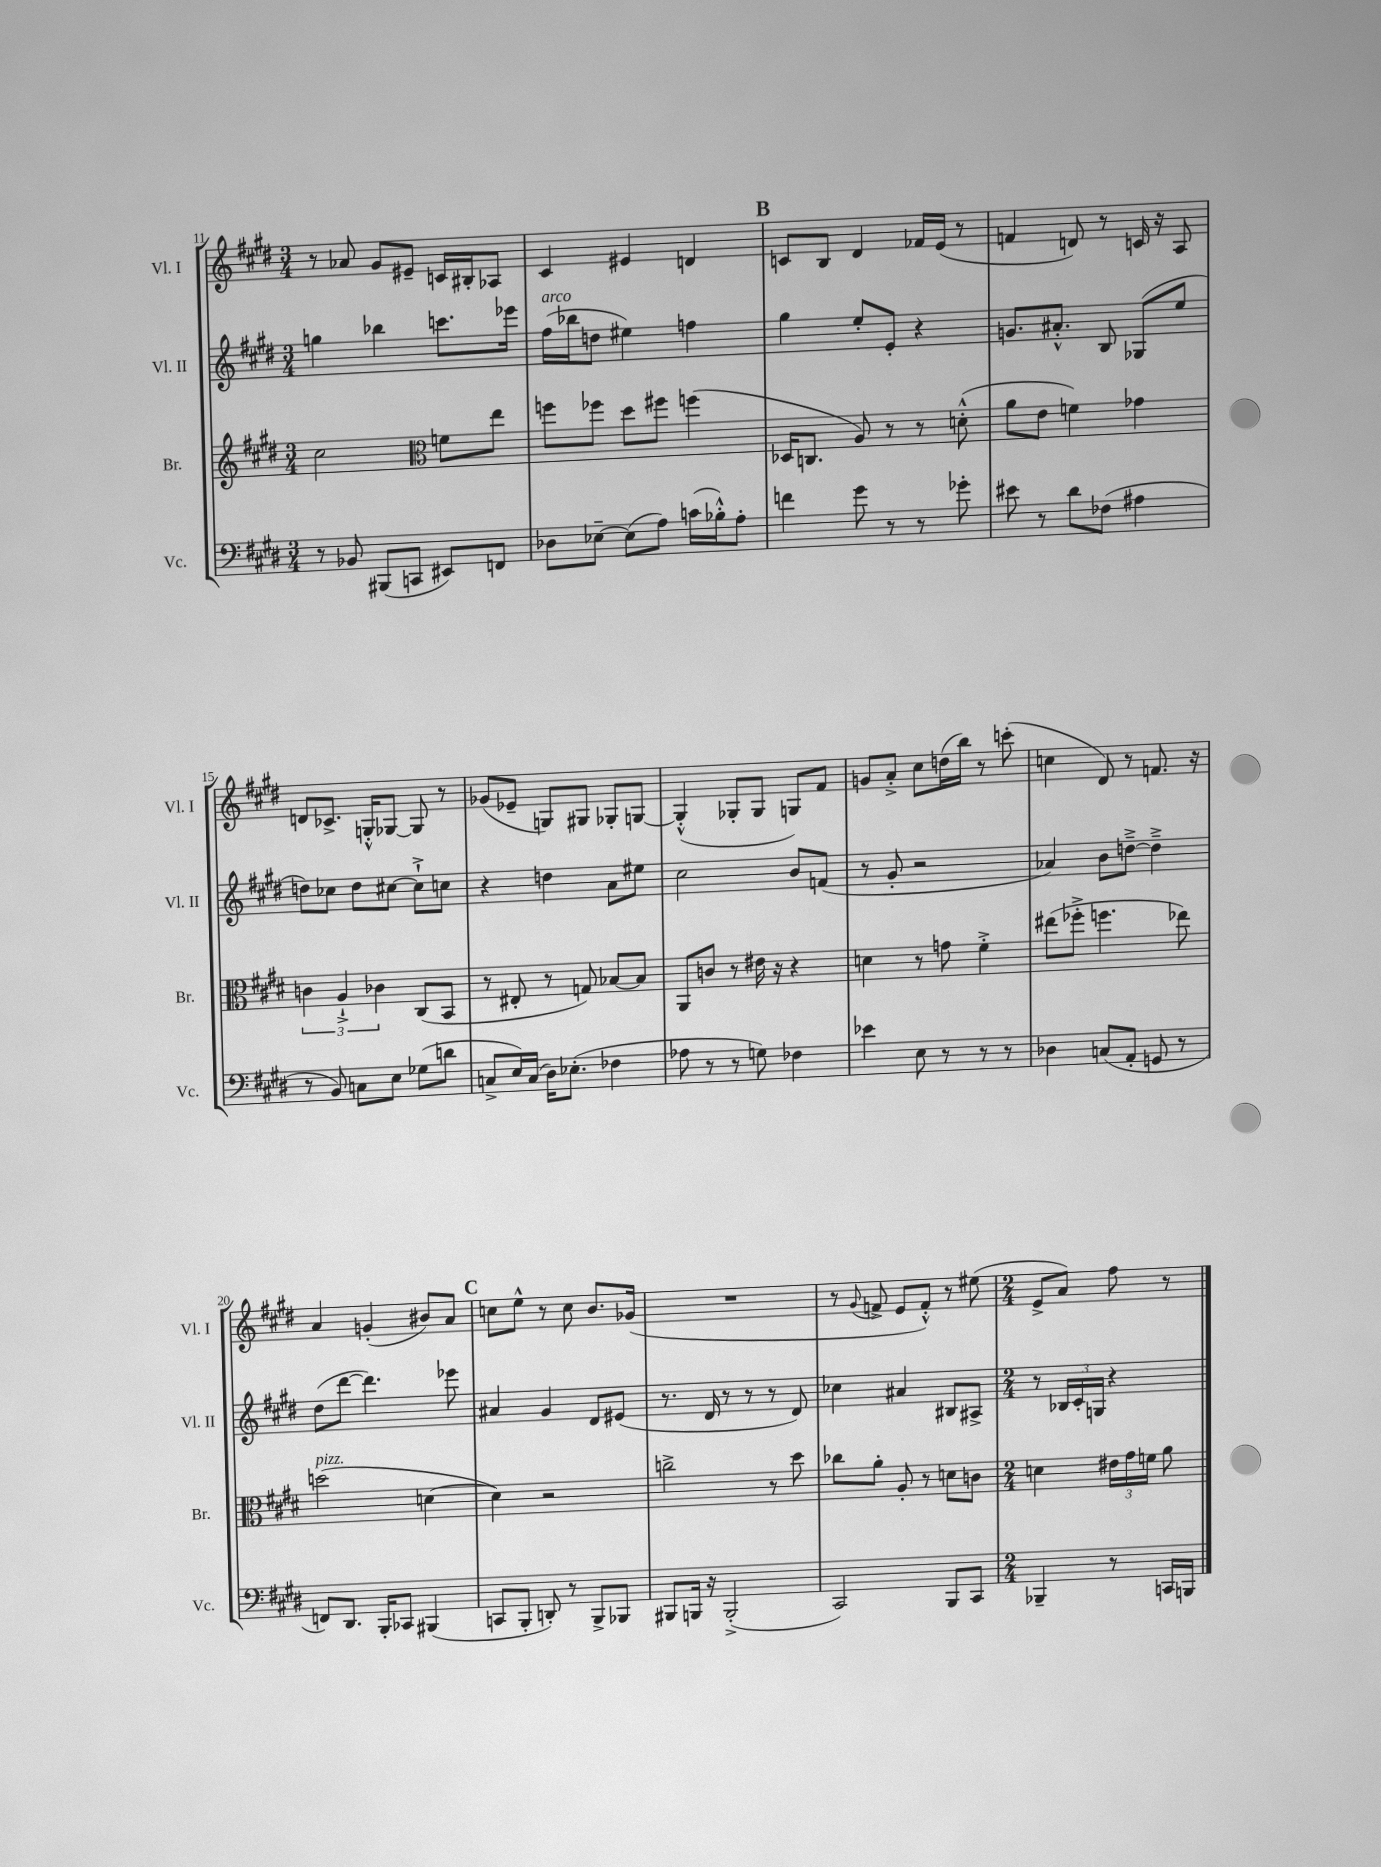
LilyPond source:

<<
\new StaffGroup <<
\new Staff = "s0" \with { instrumentName = "Vl. I" shortInstrumentName = "Vl. I" } {
    \clef treble \key e \major \numericTimeSignature \time 3/4
    \autoBeamOff r8 aes'8 gis'8[ eis'8]-- c'16[ bis16-. aes8] |
    cis'4 eis'4 d'4 |
    \mark \markup { \bold "B" } c'8[ b8] dis'4 fes'16[ e'16]( r8 |
    f'4 d'8) r8 c'16 r16 a8 |
    d'8[ ces'8.]-> g16[-.-^ ges8]~ ges8 r8 |
    ges'8[( ees'8]-- g8[) gis8] ges8[-. g8]~ |
    g4-.-^( ges8[-. ges8] g8[) fis'8] |
    g'8[ a'8]-.-> cis''8[ d''16( b''16]) r8 c'''8-.( |
    c''4 dis'8) r8 f'8. r16 |
    a'4 g'4-.( bis'8[) a'8] |
    \mark \markup { \bold "C" } c''8[ e''8]-^ r8 c''8 b'8.[ ges'16]( |
    R2. |
    r8 \appoggiatura { gis'8 } f'8-> e'8[ f'8]-.-^) r8 eis''8( |
    \numericTimeSignature \time 2/4 e'8[-> a'8]) fis''8 r8 \bar "|." |
}
\new Staff = "s1" \with { instrumentName = "Vl. II" shortInstrumentName = "Vl. II" } {
    \clef treble \key e \major \numericTimeSignature \time 3/4
    \autoBeamOff g''4 bes''4 c'''8.[ ees'''16] |
    fis''16[^\markup { \italic "arco" }( bes''16 d''8] eis''4) f''4 |
    \mark \markup { \bold "B" } gis''4 e''8[-. e'8]-. r4 |
    g'8.[ ais'8.]-.-^ b8 ges8[( e''8] |
    d''8[) ces''8] d''8[ cis''8]~ cis''8[-!-> c''8] |
    r4 d''4 a'8[ eis''8] |
    cis''2 b'8[ f'8]( |
    r8 gis'8-. r2 |
    aes'4) b'8[ d''8]~---> d''4---> |
    dis''8[( dis'''8]~ dis'''4.) ees'''8 |
    \mark \markup { \bold "C" } ais'4 gis'4 dis'8[ eis'8]( |
    r8. dis'16 r8 r8 r8 dis'8) |
    ces''4 ais'4 bis8[ ais8]-> |
    \numericTimeSignature \time 2/4 r8 \tuplet 3/2 { bes16[ cis'16-. g16] } r4 \bar "|." |
}
\new Staff = "s2" \with { instrumentName = "Br." shortInstrumentName = "Br." } {
    \clef treble \key e \major \numericTimeSignature \time 3/4
    \autoBeamOff cis''2 \clef alto f'8[ e''8] |
    f''8[ fes''8] dis''8[ fis''8] f''4( |
    \mark \markup { \bold "B" } des16[ c8.] a8) r8 r8 d'8-.-^( |
    a'8[ e'8] f'4) ges'4 |
    \tuplet 3/2 { c'4 a4-!-> ces'4 } cis8[( b,8] |
    r8 eis8-. r8 g8) bes8[~ bes8] |
    a,8[ c'8] r8 eis'16 r16 r4 |
    d'4 r8 g'8 fis'4-.-> |
    eis''8[( fes''8]-.-> f''4. ees''8) |
    d''2^\markup { \italic "pizz." }( d'4~ |
    \mark \markup { \bold "C" } d'4) r2 |
    c''2-> r8 dis''8 |
    ces''8[ a'8]-. a8-. r8 d'8[ c'8] |
    \numericTimeSignature \time 2/4 d'4 \tuplet 3/2 { eis'16[ gis'16 f'16] } a'8 \bar "|." |
}
\new Staff = "s3" \with { instrumentName = "Vc." shortInstrumentName = "Vc." } {
    \clef bass \key e \major \numericTimeSignature \time 3/4
    \autoBeamOff r8 bes,8 bis,,8[( c,8] eis,8[) f,8] |
    des8[ ees8]~-- ees8[( a8]) c'16[( bes16-.-^) a8]-. |
    \mark \markup { \bold "B" } f'4 gis'8 r8 r8 ges'8-. |
    eis'8 r8 dis'8[ fes8]( ais4 |
    r8 b,8) c8[ e8] ges8[( d'8] |
    c8[-> e16) c16]( dis16[) ees8.]-.( fes4 |
    aes8 r8 r8 g8) fes4 |
    ees'4 e8 r8 r8 r8 |
    des4 c8[( a,8]-. g,8 r8 |
    f,8[) dis,8.] b,,16[-. ces,8] bis,,4( |
    \mark \markup { \bold "C" } c,8[ b,,8]-. d,8-.) r8 b,,8[-> bes,,8] |
    bis,,8[ b,,16] r16 b,,2-.->( |
    cis,2) b,,8[ cis,8] |
    \numericTimeSignature \time 2/4 bes,,4-- r8 c,16[ b,,16] \bar "|." |
}
>>
>>
\layout { \context { \Score currentBarNumber = #11 } }
